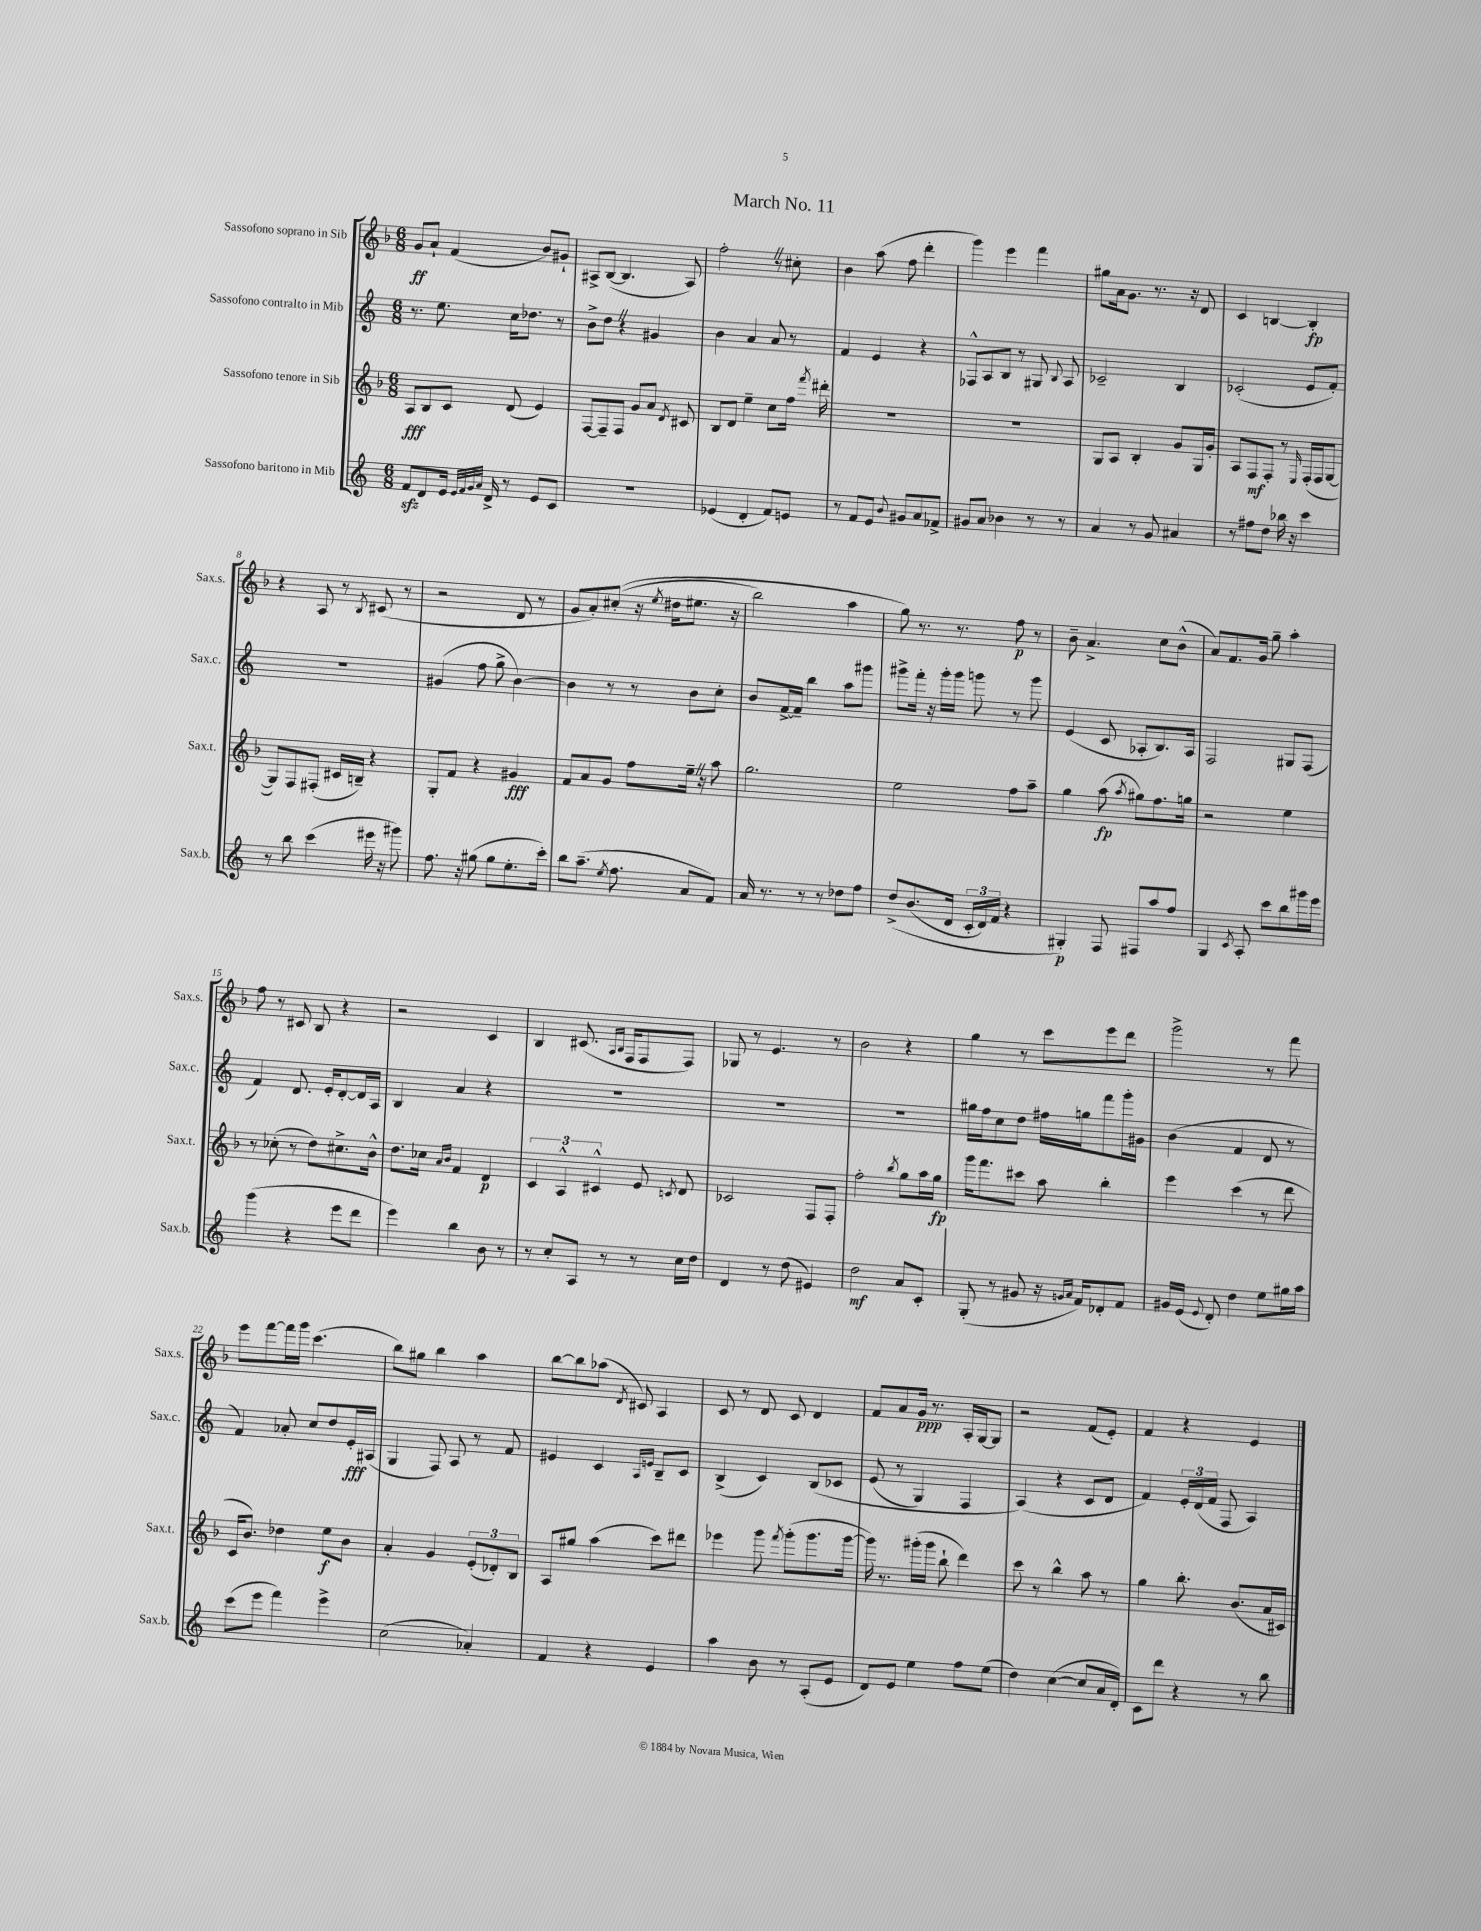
\header { title = "March No. 11" }
<<
\new StaffGroup <<
\new Staff = "s0" \with { instrumentName = "Sassofono soprano in Sib" shortInstrumentName = "Sax.s." } {
    \clef treble \key f \major \numericTimeSignature \time 6/8
    \autoBeamOff g'8[\ff a'8]-! f'4( bes'8[) gis'8]-! |
    ais8[-> bes8]~( bes4. ais8) |
    f''2-. \once \override BreathingSign.text = \markup { \musicglyph "scripts.caesura.straight" } \breathe r8 cis''8-. |
    bes'4 a''8( f''8 d'''4-. |
    g'''4) e'''4 f'''4 |
    gis''8[ a'16 g'8.] r8. r16 d'8 |
    c'4 b4~ b4-.\fp |
    r4 a8 r8 \acciaccatura { bes8 } cis'8( r8 |
    r2 d'8 r8 |
    g'8[ a'8-.) cis''8]-.(\( r16 \acciaccatura { e''8 } dis''16[ eis''8.] r16 |
    bes''2) a''4 |
    g''8\) r8. r8. f''8\p r8 |
    bes'8-- a'4.-> c''8[ bes'8]-^( |
    a'8[) f'8. g'16] g''8-- a''4-. |
    f''8 r8 cis'8 bes8 r4 |
    r2 c'4 |
    bes4 cis'8.( \grace { a16[ bes16] } f16[ f8 f8]) |
    ges8 r8 e'4. r8 |
    bes'2 r4 |
    g''4 r8 c'''8[ e'''8 d'''8] |
    g'''2-> r8 f'''8 |
    e'''8[ f'''8~ f'''16 g'''16] c'''4.( |
    bes''8[) gis''8] bes''4 a''4 |
    bes''8[~ bes''8 aes''8]( \acciaccatura { d'8 } cis'8) a4 |
    c'8 r8 d'8 c'8 d'4 |
    f'8[ a'8 g'16]\ppp r8. a16[-. g16~ g8] |
    r2 f'8[( e'8]-.) |
    f'4 r4 e'4 \bar "|." |
}
\new Staff = "s1" \with { instrumentName = "Sassofono contralto in Mib" shortInstrumentName = "Sax.c." } {
    \clef treble \key c \major \numericTimeSignature \time 6/8
    \autoBeamOff r8. e''8. c''16[ des''8.] r8 |
    b'8[-> d''8] \once \override BreathingSign.text = \markup { \musicglyph "scripts.caesura.straight" } \breathe r4 gis'4 |
    b'4 a'4 a'8 r8 |
    f'4 e'4 r4 |
    fes8[-^ a8 b8] r8 gis8 \appoggiatura { b8 } a8 |
    ces'2-- b4 |
    ces'2-.( e'8[ f'8]-.) |
    R2. |
    gis'4( f''8 g''8-> b'4~) |
    b'4 r8 r8 b'8[ c''8]-. |
    b'8[ f'16~-> f'16]-- b''4 a''8[ gis'''8] |
    gis'''8[-> f'''16]-. r16 gis'''16[-. gis'''16] g'''8 r8 g'''8 |
    e'4( c'8 aes8[-. b8.) aes16] |
    f2 gis8[ f8]( |
    f'4) d'8. e'16[-. d'8~-. d'16 a16] |
    b4 a'4 r4 |
    R2. |
    R2. |
    R2. |
    gis''16[ f''16 c''8 d''8] fis''16[ g''16 f'''8 g'''16-. gis'16] |
    b'4( f'4 d'8 r8 |
    f'4) aes'8-. c''8[ d''8 e'16-.\fff ais16]( |
    g4 f8) a8 r8 f'8 |
    eis'4 c'4 \grace { a16[ e'16] } b8[-- c'8] |
    b4->( c'4) b8[\( ces'8] |
    e'8( r8 g4) f4 |
    a4(\) r4 c'8[ d'8] |
    f'4) \tuplet 3/2 { e'16[-. d'16( f'16] } f8 a4) \bar "|." |
}
\new Staff = "s2" \with { instrumentName = "Sassofono tenore in Sib" shortInstrumentName = "Sax.t." } {
    \clef treble \key f \major \numericTimeSignature \time 6/8
    \autoBeamOff a8[\fff bes8 c'8] d'8( e'4) |
    f8[~ f8-- f8] g'8[ a'8] \acciaccatura { d'8 } cis'8 |
    bes8[ d'8] e''4-- c''8[ f''16] \acciaccatura { f'''8 } dis'''16-. |
    R2. |
    R2. |
    g8[ a8] bes4-. g'8[ g16 g'16]-. |
    a8[ f8\mf f8]-. r8 \grace { e16 } f16[-.( f16 g8]~ |
    g8[) f8 fis8]-.( cis'16[ b16]--) r4 |
    g8[-. f'8] r4 gis'4\fff |
    f'8[ a'8 g'8] f''8[ e''16]-- \once \override BreathingSign.text = \markup { \musicglyph "scripts.caesura.straight" } \breathe r16 a''8 |
    g''2. |
    e''2 f''8[ a''8]-- |
    g''4 a''8\fp( \acciaccatura { a''8 } gis''8[) f''8. g''16] |
    r2 e''4 |
    r8 ces''8-.( r8 d''8[) cis''8.-> bes'16]-^ |
    d''8.[ ces''16] \grace { a'16[ bes'16] } f'4 d'4\p |
    \tuplet 3/2 { c'4 a4-^ cis'4-^ } e'8 \acciaccatura { c'8 } d'8 |
    ces'2 f8[ f8]-. |
    f''2-. \acciaccatura { bes''8 } g''8[ a''16 g''16]\fp |
    g'''16[ f'''8. cis'''8] a''8 bes''4-. |
    e'''4 c'''4( r8 d'''8 |
    c'16[ bes'8.]) des''4 e''8[\f bes'8] |
    a'4-. g'4 \tuplet 3/2 { e'8[-.( des'8-.) bes8] } |
    a8[ gis''8] a''4( c'''8[) dis'''8] |
    ees'''4 g'''8 \acciaccatura { f'''8 } g'''8[-.( g'''8. g'''16]~ |
    g'''16) r8. gis'''16[-.( gis'''16] bes''8-! d'''4) |
    c'''8 r8 bes''4-^ a''8 r8 |
    g''4 bes''8.-. bes'8.[( a'16 cis'16]) \bar "|." |
}
\new Staff = "s3" \with { instrumentName = "Sassofono baritono in Mib" shortInstrumentName = "Sax.b." } {
    \clef treble \key c \major \numericTimeSignature \time 6/8
    \autoBeamOff f'8[\sfz d'8 e'16] \grace { e'32[ f'32 g'32 a'32] } d'16-> r8 e'8[ c'8] |
    R2. |
    ees'4( d'4-. f'8[) e'8] |
    r8 f'8[ e'8] \appoggiatura { b'8 } gis'8[ a'8 fes'8]-> |
    gis'8[ a'8] bes'4 r8 r8 |
    a'4 r8 g'8 ais'4 |
    r8 fis''8[ d''8] bes''16 r16 c'''4 |
    r8 b''8 c'''4( eis'''16 r16 gis'''8) |
    f''8. r16 gis''8( gis''8[ e''8.-. c'''16]-.) |
    b''8[ a''8.]--( \acciaccatura { e''8 } f''8. a'8[ f'8]) |
    a'16 r8. r8 r8 des''8[ f''8] |
    d''8[->\( b'8.( d'16] \tuplet 3/2 { c'16[-. d'16) f'16] } r4 |
    gis4-.\p\) f8 fis8[ a''8 f''8] |
    g4 \acciaccatura { c'8 } a8-. c'''8[ b''8 gis'''16 e'''16] |
    g'''4( r4 e'''8[ d'''8] |
    e'''4) b''4 b'8 r8 |
    r8 c''8[-. a8] r8 r8 c''16[ d''16] |
    d'4 r8 d''8( eis'4) |
    d''2\mf a'8[ c'8]-. |
    g8-.( r8 gis'8 r16 \grace { g'16[ a'16] } f'16[) des'8-. f'8] |
    gis'16[ e'16]( \appoggiatura { e'8 } d'8-.) d''4 e''8[ gis''16 a''16] |
    c'''8[( e'''8] f'''4) e'''4-> |
    c''2( aes'4-.) |
    f'4 r4 e'4 |
    a''4 b'8 r8 a8[-.( e'8] |
    d'8[) e'8] e''4 f''8[ e''8]( |
    d''4) c''4~( c''8[ a'16 d'16]-.) |
    c'8[ d'''8] r4 r8 b''8 \bar "|." |
}
>>
>>
